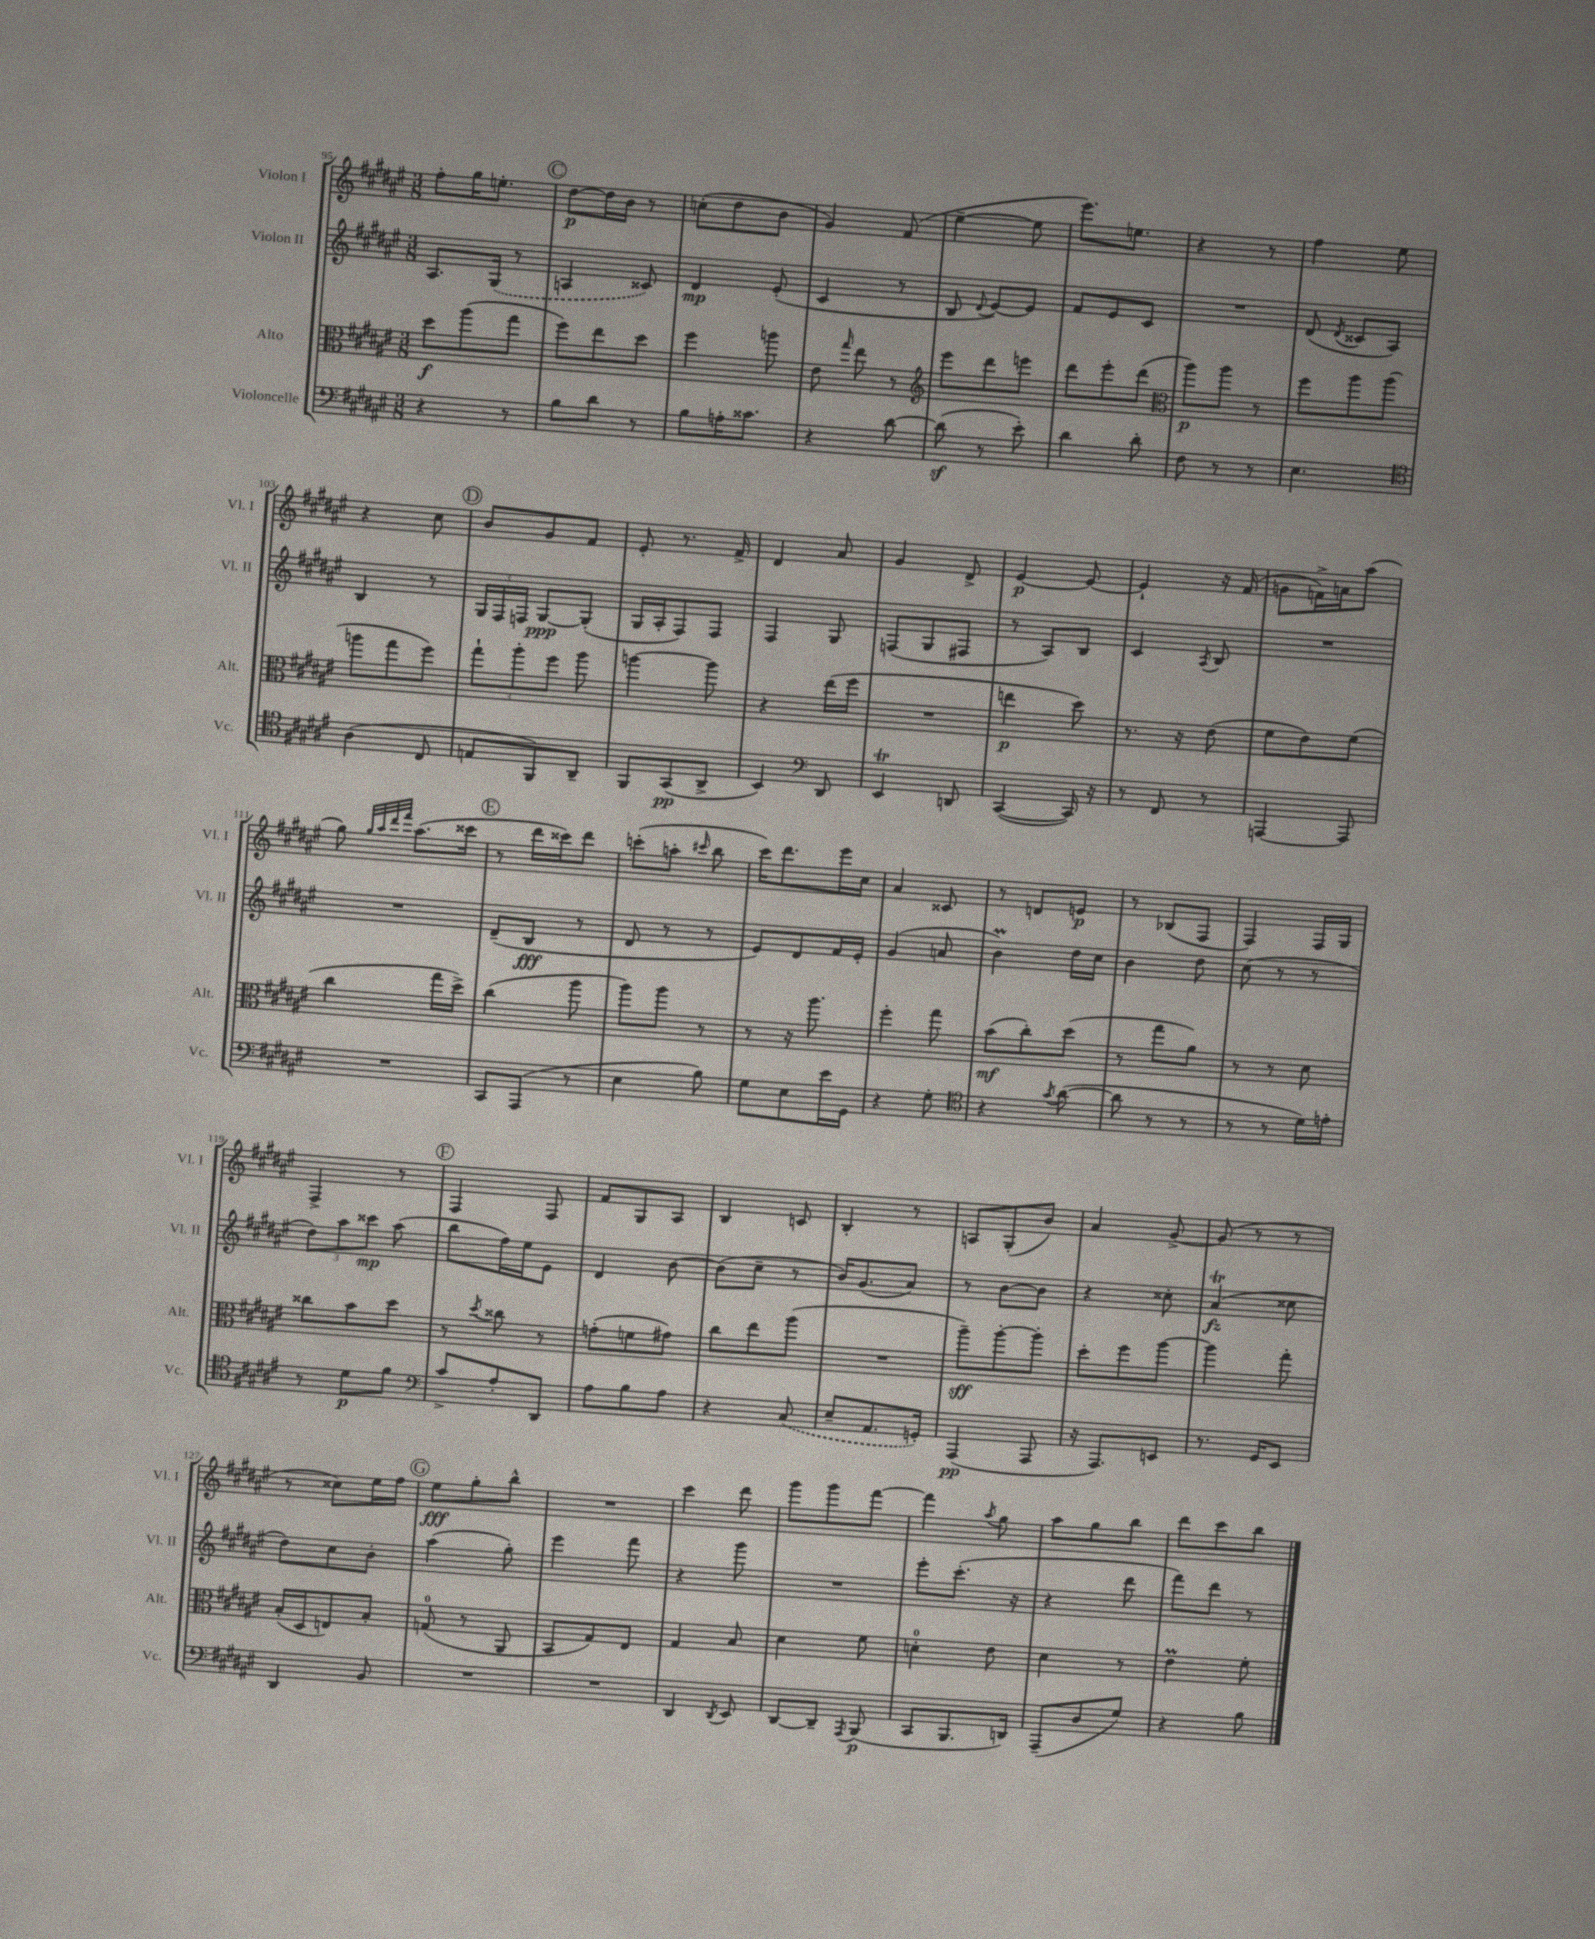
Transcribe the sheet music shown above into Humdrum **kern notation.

**kern	**kern	**kern	**kern
*staff4	*staff3	*staff2	*staff1
*clefF4	*clefC3	*clefG2	*clefG2
*k[f#c#g#d#a#e#]	*k[f#c#g#d#a#e#]	*k[f#c#g#d#a#e#]	*k[f#c#g#d#a#e#]
*M3/8	*M3/8	*M3/8	*M3/8
4r	8dd#	8.A#	8ff#'
.	(8aa#	.	16gg#
.	.	(16G#	8.ee'
8r	8gg#	8r	.
=	=	=	=
8B	8ff#)	4A	[8dd#
8d#	8ee#	.	16dd#]
.	.	.	16b
8r	8dd#	8c##)	8r
=	=	=	=
8B	4ff#	4d#	(8cc'
16A'	.	.	8dd#
8.c##	.	.	.
.	8aa	(8e#'	8b
=	=	=	=
4r	8e#	4c#	4g#)
.	16qqgg#	.	.
.	8ee#	.	.
[8d#	8r	8r	(8f#
=	=	=	=
*	*clefG2	*	*
(8d#]	8eee#	8B	[4ee#~
.	.	8qqd#	.
8r	8ddd#	[8e#)	.
8e#')	8eee	8e#]	8ee#]
=	=	=	=
4d#	8ddd#	8f#	8.eee#)
.	8eee#'	8e#	.
.	.	.	8.ee
8d#'	(8ddd#	8c#	.
=	=	=	=
*	*clefC3	*	*
8F#	8aa#)	4.r	4r
8r	8aa#	.	.
8r	8r	.	8r
=	=	=	=
4.E#	8ff#	(8d#	4ff#
.	.	8qd#	.
.	8aa#	8c##	.
.	(8aa#	8A#)	8ee#
=	=	=	=
*clefC4	*	*	*
(4A#	8aa	4B	4r
.	8gg#	.	.
8C#	8ff#)	8r	8cc#
=	=	=	=
8E	12gg#`	24G#	8b
.	.	24F#	.
.	12aa#'	24F	.
8FF#)	.	[8G#	8g#
.	12ff#	.	.
8AA#~	8aa#	(8G#']	8f#
=	=	=	=
8FF#	[4aa	16G#	8e#'
.	.	16A#'	.
(8GG#	.	8F#)	8.r
8AA#^	8aa]	8F#	.
.	.	.	16f#^
=	=	=	=
4BB)	4r	4F#	4d#
*clefF4	*	*	*
8DD#	(16ee#	8G#	8a#
.	16ff#	.	.
=	=	=	=
4EE#	4.r	(8F	4g#
.	.	8G#	.
8DD	.	8F#	8d#^
=	=	=	=
([4CC#	4ee	8r	[4e#
.	.	8A#)	.
16CC#])	8dd#)	8B	8e#_
16r	.	.	.
=	=	=	=
8r	8.r	4c#	4e#`]
8FF#	.	.	.
.	16r	.	.
.	.	8qA#	.
8r	(8e#	8B	16r
.	.	.	(16f#
=	=	=	=
[4AAA	8f#	4.r	8g
.	8e#)	.	16f^)
.	.	.	16a
8AAA]	(8f#	.	(8aa#
=	=	=	=
4.r	4cc#	4.r	8gg#)
.	.	.	32qqgg#
.	.	.	32qqaa#
.	.	.	32qqddd#
.	.	.	32qqfff#
.	.	.	(8.aa#
.	16gg#	.	.
.	16dd#^)	.	16ccc##
=	=	=	=
8CC#	(4cc#	(8d#~	8r
(8AAA#	.	8B	16ddd#
.	.	.	16ccc##)
8r	8aa#	8r	8ddd#
=	=	=	=
4E#	8aa#)	8d#	(8ccc'
.	8aa#	8r	8aa'
.	.	.	16qqccc#
8B)	8r	8r	8bb
=	=	=	=
8G#	8r	8e#)	16ccc#)
.	.	.	8.ddd#
8E#	16r	8d#	.
.	8.aa#	.	.
16e#	.	16f#	16eee#
16GG#	.	16e#'	16cc#
=	=	=	=
4r	4ff#'	(4g#	4a#
8G#'	8gg#	8a	8c##
=	=	=	=
*clefC4	*	*	*
4r	(8b	4b)	8r
.	8cc#')	.	8d
8qg#	.	.	.
([8a#	(8dd#	16dd#	8e
.	.	16cc#	.
=	=	=	=
8a#]	8r	4b	8r
8r	8gg#	.	(8B-
8r	8a#)	8dd#	8F#
=	=	=	=
8r	8r	(8cc#	4F#)
8r	8r	8r	.
16d#)	8d#	8r	16F#
16e'	.	.	16G#
=	=	=	=
8r	8cc##	12dd#)	4F#^
.	.	12aa#	.
8d#	8b	.	.
.	.	12ccc##	.
8f#	8dd#	(8aa#	8r
=	=	=	=
*clefF4	*	*	*
8c#^	8r	8bb	4F#
.	8qdd#	.	.
8A#'	8cc##	16ff#)	.
.	.	16ee#	.
8DD#	8r	8e#	8F#
=	=	=	=
8A#	(8g'	4d#	8f#
8B	8f	.	8G#
8A#	8g#)	[8b	8A#
=	=	=	=
4r	8cc#	(8b]	4B
.	8ee#	8cc#~	.
(8C#	(8aa#	8r	8c
=	=	=	=
8E#~	4.r	16b)	4B'
.	.	(8.g#	.
8.AA#	.	.	.
.	.	8a#)	8r
16GG')	.	.	.
=	=	=	=
(4AAA#	8aa#~)	8r	8A
.	[8aa#'	[8b	(8G#'
8AAA#	8aa#']	8b]	8b)
=	=	=	=
16r	8dd#'	4r	4a#
8.AAA#)	.	.	.
.	8ff#	.	.
8EE	[8aa#	8cc##'	[8g#^
=	=	=	=
8.r	4aa#]	(4a#	(8g#]
.	.	.	8r
16GG#	.	.	.
8EE#	8gg#'	8cc##	8r
=	=	=	=
4DD#	(16B'	8dd#)	8r
.	16D#	.	.
.	8E)	8cc#	8cc##)
8BB	8B'	8b'	16ee#
.	.	.	16ff#
=	=	=	=
4.r	(8G	(4aa#	8ee#
.	8r	.	8gg#'
.	8AA#	8gg#')	8bb^^
=	=	=	=
4.r	8BB	4eee#	4.r
.	8G#)	.	.
.	8E#	8fff#	.
=	=	=	=
4DD#	4G#	4r	4ccc#
8qDD#	.	.	.
8EE#	8B	8ggg#	8ddd#
=	=	=	=
[8DD#	4d#	4.r	8ggg#
8DD#~]	.	.	8ggg#
8qAAA#	.	.	.
(8BBB	8f#	.	[8fff#
=	=	=	=
8CC#	4d'	8eee#'	4fff#]
8.BBB	.	(8.ccc#'	.
.	.	.	8qaa#
.	8e#	.	8gg#
16DD)	.	16r	.
=	=	=	=
(8AAA#~	4d#	4r	8aa#
8D#	.	.	8gg#
8G#)	8r	8ddd#	8bb
=	=	=	=
4r	4e#	8fff#)	8ddd#
.	.	8ddd#	8ccc#
8B	8f#'	8r	8bb
==	==	==	==
*-	*-	*-	*-
